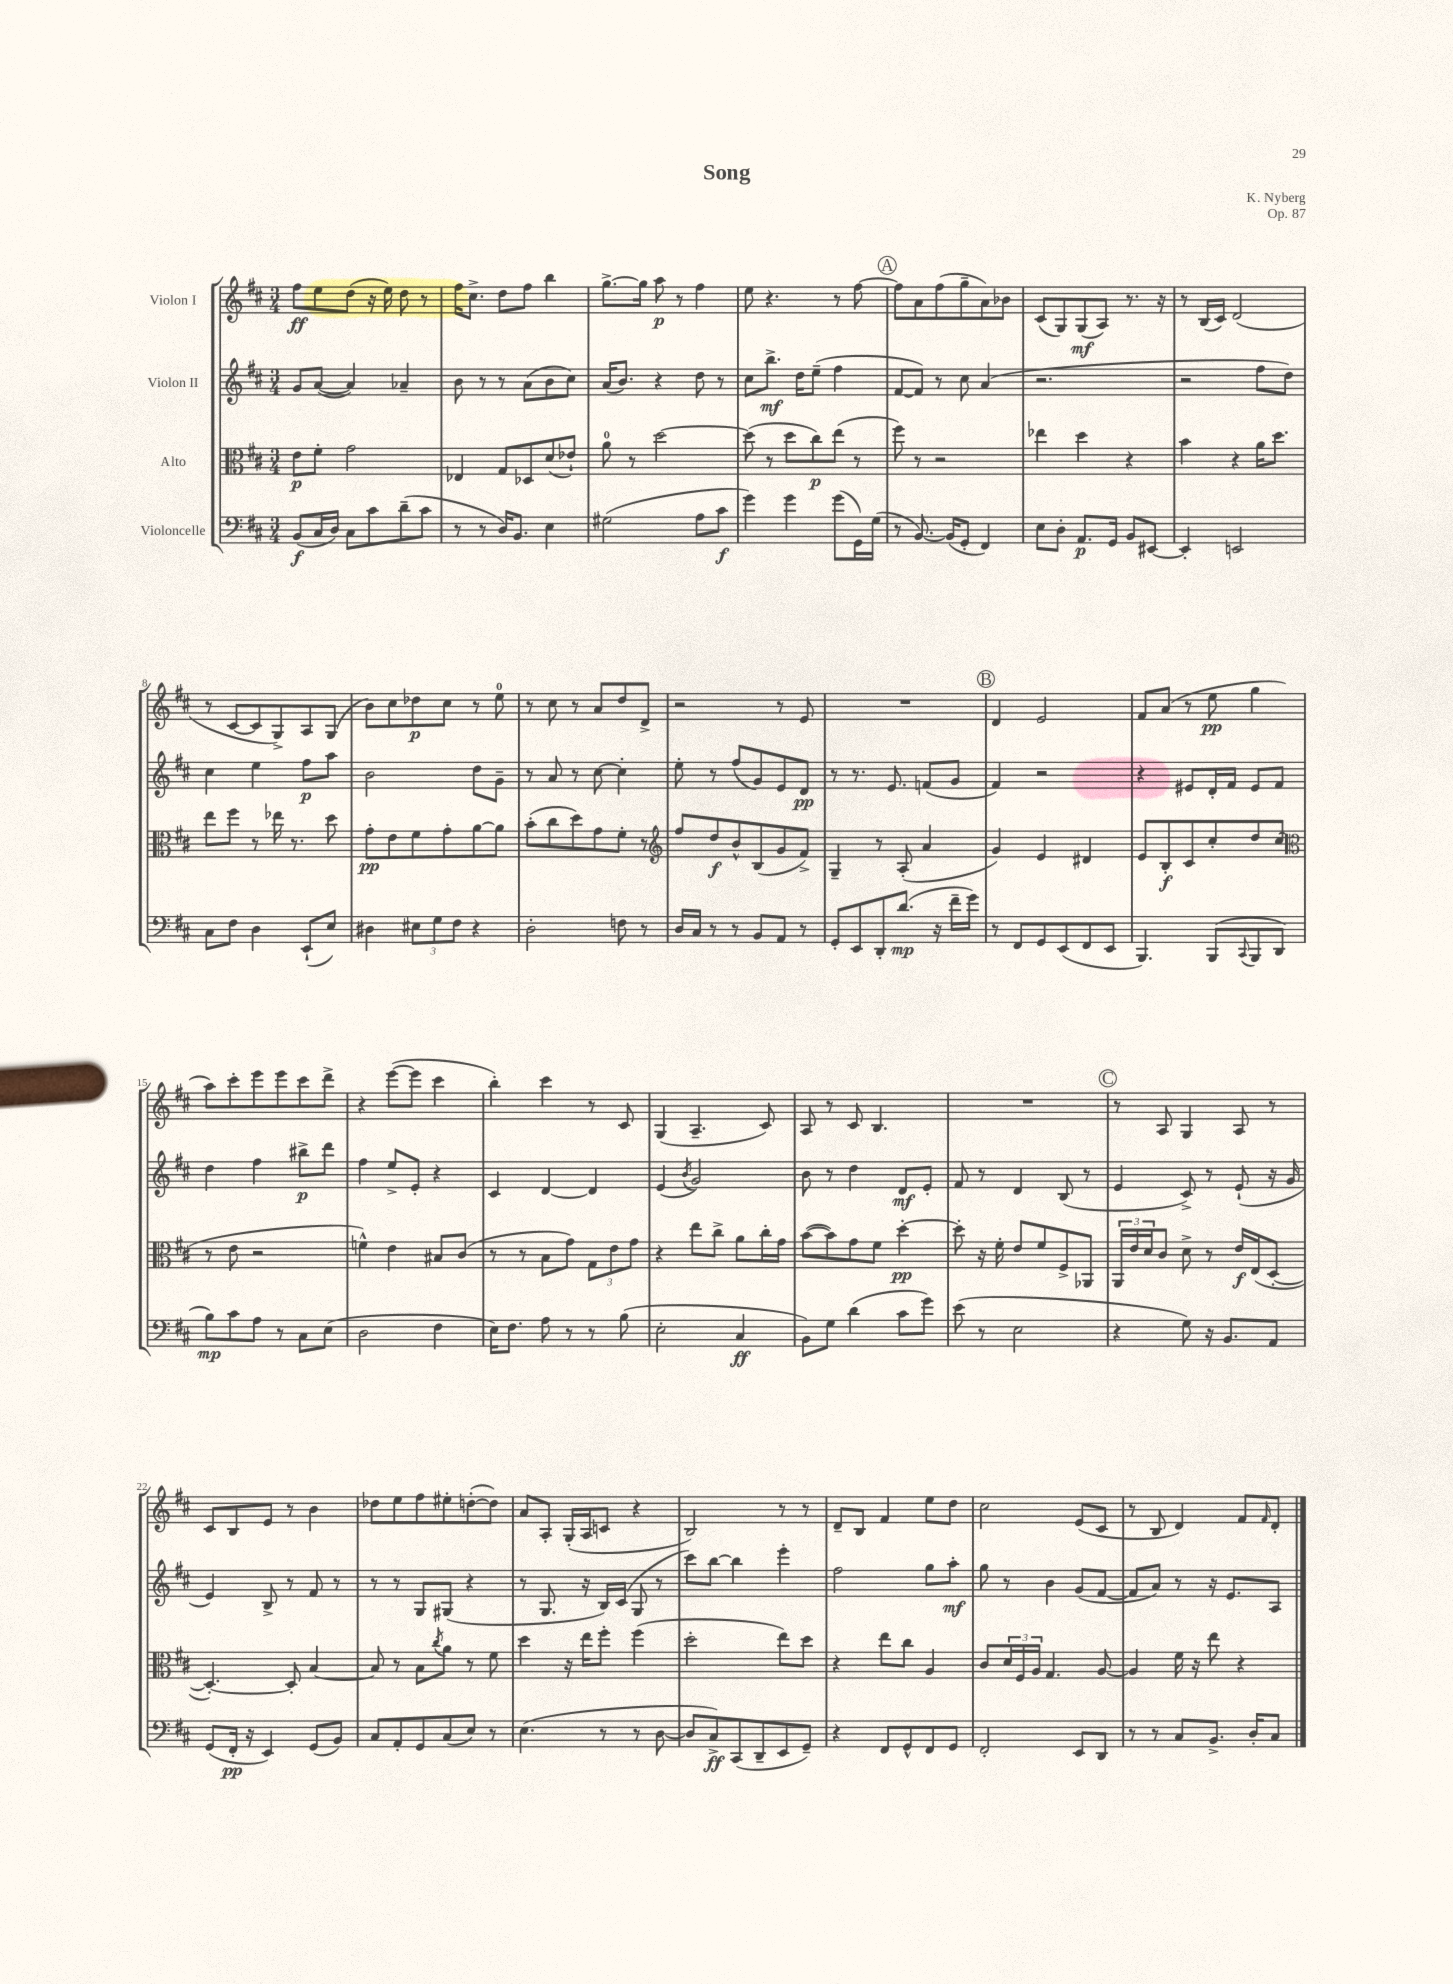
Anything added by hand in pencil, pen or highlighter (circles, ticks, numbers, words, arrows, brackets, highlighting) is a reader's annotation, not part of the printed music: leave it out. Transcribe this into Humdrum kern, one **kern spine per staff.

**kern	**kern	**kern	**kern
*staff4	*staff3	*staff2	*staff1
*clefF4	*clefC3	*clefG2	*clefG2
*k[f#c#]	*k[f#c#]	*k[f#c#]	*k[f#c#]
*M3/4	*M3/4	*M3/4	*M3/4
(8BB	8e	8g	8ff#
16C#	8f#'	([8a	8ee
16D)	.	.	.
8C#	2g	4a])	(8dd
8c#	.	.	16r
.	.	.	16ee)
(8d~	.	4a-~	8dd
8c#	.	.	8r
=	=	=	=
8r	4E-	8b	16ff#
.	.	.	8.cc#^
8r	.	8r	.
16D)	8G	8r	8dd
8.BB	.	.	.
.	8D-	(8a	8ff#
4E	(8d	8b	4bb
.	8e-`)	8cc#)	.
=	=	=	=
(2G#	8a	(16a	[8.gg^
.	.	8.b)	.
.	8r	.	.
.	.	.	16gg]
.	[2dd	4r	8aa
.	.	.	8r
8A	.	8dd	4ff#
8c#	.	8r	.
=	=	=	=
4g)	(8dd]	8cc#	8ee
.	8r	8.bb^	4.r
4g	8dd	.	.
.	.	16dd	.
.	8cc#)	(8ee~	.
(8g	(8ee	4ff#	8r
16GG)	8r	.	[8ff#
(16G	.	.	.
=	=	=	=
8r	8ff#)	[8f#	8ff#]
[8.BB)	8r	8f#])	8a
.	2r	8r	(8ff#
(16BB]	.	.	.
8GG'	.	8cc#	8gg~
4FF#)	.	(4a	8a)
.	.	.	8b-
=	=	=	=
8E	4ee-	2.r	(8c#
8D'	.	.	8G)
8.AA	4dd	.	(8G
.	.	.	8A)
16GG	.	.	.
8BB	4r	.	8.r
[8EE#	.	.	.
.	.	.	16r
=	=	=	=
4EE#']	4b	2r	8r
.	.	.	(16B
.	.	.	16c#)
2EE	4r	.	(2d
.	16a	8ff#	.
.	8.dd	.	.
.	.	8dd)	.
=	=	=	=
8C#	8ee	4cc#	8r
8F#	8ff#	.	[8c#
4D	8r	4ee	8c#]
.	16ee-	.	8G^)
.	8.r	.	.
(8EE`	.	8ff#	8A
8E)	8dd	8aa	(8G
=	=	=	=
4D#	8g'	2b	8b)
.	8e	.	8cc#
12E#	8f#	.	8dd-
12G	.	.	.
.	8g'	.	8cc#
12F#	.	.	.
4r	[8a	8dd	8r
.	8a]	8g~	8ee
=	=	=	=
2D'	(8b'	8r	8r
.	8cc#	8a	8cc#
.	8dd)	8r	8r
.	8g	[8cc#	8a
8F	8f#'	4cc#']	8dd
8r	8r	.	8d^
=	=	=	=
*	*clefG2	*	*
16D	8ff#	8ee'	2r
16C#	.	.	.
8r	8dd	8r	.
8r	8b^^	(8ff#	.
8BB	(8B	8g)	.
8AA	8g	8e	8r
8r	8f#^)	8d	8e
=	=	=	=
8GG'	4G~	8r	2.r
8EE	.	8.r	.
8DD'	8r	.	.
.	.	8.e	.
(8.d	(8A'	.	.
.	4a	(8f	.
16r	.	.	.
16f#~	.	8g	.
16g)	.	.	.
=	=	=	=
8r	4g)	4f#)	4d
8FF#	.	.	.
8GG	4e	2r	2e
(8EE	.	.	.
8FF#	4d#	.	.
8EE	.	.	.
=	=	=	=
4.BBB)	8e	4r	8f#
.	8B'	.	(8a
.	8c#	8e#	8r
(8BBB	8cc#'	16d'	8ee
.	.	16f#	.
8qqCC#	.	.	.
8BBB	8dd	8e#	4gg
8DD	(8cc#	8f#	.
=	=	=	=
*	*clefC3	*	*
8B)	8r	4dd	8aa)
8c#	8e	.	8ccc#'
8A	2r	4ff#	8eee
8r	.	.	8eee
8C#	.	8bb#^	8ccc#
(8E	.	8ddd	8ddd^
=	=	=	=
2D	4f^^)	4ff#	4r
.	4e	8ee^	([8eee
.	.	8e'	8eee]
4F#	8B#	4r	4ccc#
.	(8c#	.	.
=	=	=	=
16E)	8r	4c#	4bb')
8.F#	.	.	.
.	8r	.	.
8A	8B	[4d	4ccc#
8r	8g)	.	.
8r	12G	4d]	8r
.	12e	.	.
(8B	.	.	8c#
.	12g	.	.
=	=	=	=
2E'	4r	(4e	(4G
.	.	8qb	.
.	8ee	2g)	4.A~
.	8cc#^	.	.
4C#	8a	.	.
.	16cc#'	.	8c#)
.	16g	.	.
=	=	=	=
8BB)	([8b	8b	8A
8G	8b])	8r	8r
(4d	8g	4dd	8c#
.	8f#	.	4.B
8c#	[4dd'	8d	.
8g)	.	8e'	.
=	=	=	=
(8e	8dd']	8f#	2.r
8r	16r	8r	.
.	16f#'	.	.
2E	8e	4d	.
.	8f#	.	.
.	8F#^	(8B	.
.	8AA-	8r	.
=	=	=	=
4r	24AA	4e	8r
.	24e	.	.
.	24d	.	.
.	8c#	.	8A
8G)	8d^	8c#^)	4G
16r	8r	8r	.
8.BB	.	.	.
.	16e	(8e`	8A
.	(16E	.	.
8AA	[8D'	16r	8r
.	.	16g	.
=	=	=	=
(8GG	4.D'_)	4e)	8c#
16FF#'	.	.	8B
16r	.	.	.
4EE)	.	8B^	8e
.	8D']	8r	8r
(8GG	[4B	8f#	4b
8BB)	.	8r	.
=	=	=	=
8C#	8B]	8r	8dd-
8AA'	8r	8r	8ee
8GG	8B	8G	8ff#
.	8qcc#	.	.
(8C#	8a	(8G#	8ee#'
8E)	8r	4r	([8dd'
8r	8f#	.	8dd])
=	=	=	=
(4.E	4dd	8r	8a
.	.	8.G	8A'
.	16r	.	(16G'
.	16ee	16r	16A
8r	8ff#'	16B)	8c
.	.	(16c#	.
8r	(4ff#	8G	4r
[8D	.	8r	.
=	=	=	=
8D]	2dd'	8ccc#)	2B)
8C#^)	.	[8bb	.
(8CC#	.	4bb]	.
8DD~	.	.	.
8EE	8ee)	4eee'	8r
8GG~)	8dd	.	8r
=	=	=	=
4r	4r	2ff#	8d~
.	.	.	8B
8FF#	8ee	.	4f#
8GG^^	8cc#	.	.
8FF#	4A	8gg	8ee
8GG	.	8aa'	8dd
=	=	=	=
2FF#'	8c#	8gg	2cc#
.	24d	8r	.
.	24F#	.	.
.	24A	.	.
.	4.G	4b	.
8EE	.	(8g	(8e
8DD	[8A	[8f#	8c#
=	=	=	=
8r	4A]	8f#]	8r
8r	.	8a)	8B
8C#	16f#	8r	4d)
.	16r	.	.
8.BB^	8ee	16r	.
.	.	8.e	.
.	4r	.	8f#
16D'	.	.	.
.	.	.	16qqf#
8C#	.	8A	8d'
==	==	==	==
*-	*-	*-	*-
